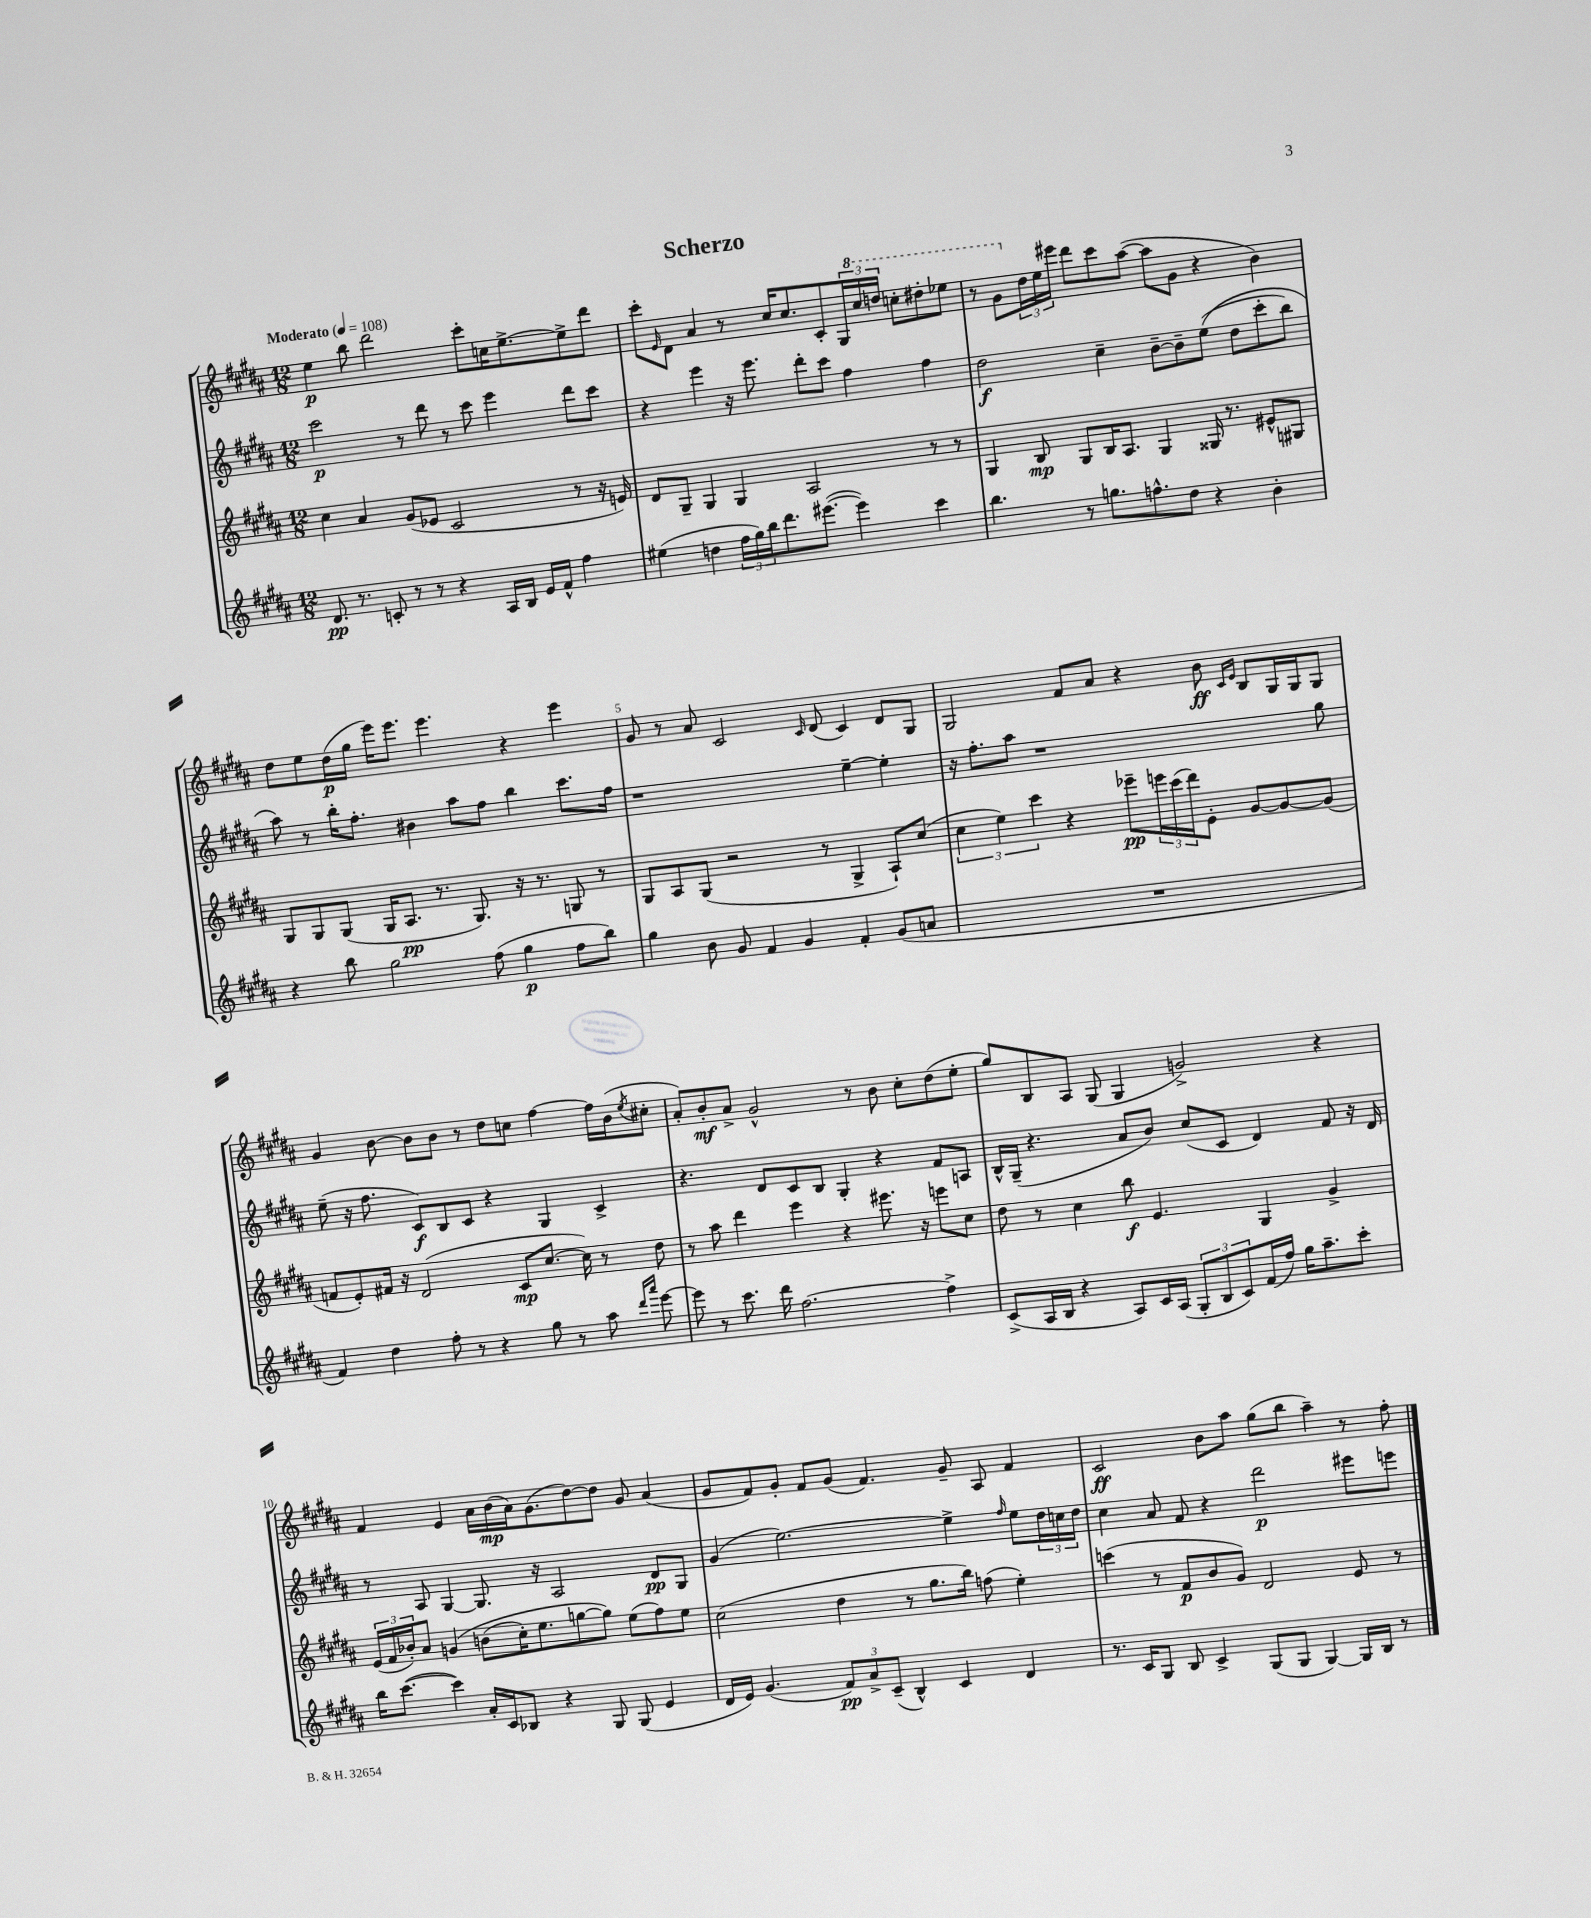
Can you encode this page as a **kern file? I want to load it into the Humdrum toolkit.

**kern	**kern	**kern	**kern
*staff4	*staff3	*staff2	*staff1
*clefG2	*clefG2	*clefG2	*clefG2
*k[f#c#g#d#a#]	*k[f#c#g#d#a#]	*k[f#c#g#d#a#]	*k[f#c#g#d#a#]
*M12/8	*M12/8	*M12/8	*M12/8
*MM108	*MM108	*MM108	*MM108
8.d#	4cc#	2ccc#	4ee
8.r	.	.	.
.	4a#	.	8bb
8c'	.	.	2ddd#
8r	(8g#	8r	.
8r	8e-	8ddd#	.
4r	2c#	8r	.
.	.	8ccc#	8ccc#'
16A#	.	4eee	16cc
16B	.	.	[8.ee^
16e	.	.	.
16f#^^	.	.	.
4ff#	8r	8ddd#	8ee^]
.	16r	8ccc#	8ddd#
.	16e)	.	.
=	=	=	=
(4ee#	8d#	4r	8ccc#'
.	.	.	16qqe
.	8G#~	.	8d#
4dd	4G#	4eee	4a#
24ff#	4G#	16r	8r
24gg#)	.	.	.
.	.	8.eee	.
24bb	.	.	.
8.ddd#	.	.	16cc#
.	.	.	8.cc#
.	2A#	8ddd#'	.
([8.eee#	.	.	.
.	.	8ccc#	8c#'
4eee#])	.	4ff#	24G#
.	.	.	24ccc#
.	.	.	24ddd
.	.	.	8ccc'
4ccc#	8r	4ff#	8ddd#'
.	8r	.	8eee-
=	=	=	=
4.bb	4G#	2dd#	8r
.	.	.	8gg#
.	8B	.	24dd#
.	.	.	24ee
.	.	.	24eee#
8r	8G#	.	8ddd#
8.gg	16B	4cc#~	8ccc#
.	8.A#	.	.
.	.	.	([8aa#
8.ff^^	.	.	.
.	4G#	[8b~	8aa#]
8dd#	.	8b~]	8g#
4r	16G##	&((8ee	4r
.	8.r	.	.
.	.	8dd#	.
4b'	8e#^^	8ccc#'	4b)
.	8G#	8bb)	.
=	=	=	=
4r	8G#	8aa#&)	8dd#
.	8G#	8r	8ee
8bb	(8G#	16bb'	(16dd#
.	.	8.ff#'	16gg#
2gg#	16G#	.	16eee)
.	8.A#	.	8.eee
.	.	4b#	.
.	8.r	.	4.eee
.	.	8aa#	.
.	8.G#)	.	.
(8ff#	.	8ff#	.
4gg#	16r	4bb	4r
.	8.r	.	.
8ff#	8G	8.ccc#	4eee
8bb)	8r	.	.
.	.	16ff#	.
=	=	=	=
4gg#	8G#	1r	8g#
.	8A#	.	8r
8b	(8G#	.	8a#
8g#	2r	.	2c#
4f#	.	.	.
4g#	.	.	.
.	.	.	16qqc#
.	8r	.	(8d#
4f#'	4G#^	[4ee~	4c#)
(8g#	8A#`)	4ee']	8d#
8a	(8cc#	.	8G#
=	=	=	=
1.r	6cc#	16r	2G#
.	.	8.ff#'	.
.	6ee)	.	.
.	.	8aa#	.
.	6ccc#	.	.
.	.	1r	.
.	4r	.	8f#
.	.	.	8a#
.	8eee-~	.	4r
.	24eee	.	.
.	(24ccc#	.	.
.	24ddd#)	.	.
.	8e'	.	8b
.	.	.	16qqc#
.	.	.	16qqe
.	[8g#	.	8B
.	8g#_	.	16G#
.	.	.	16G#
.	(8g#]	8gg#	8G#
=	=	=	=
4f#)	8f	(8ee~	4g#
.	8e')	16r	.
.	.	8.ff#	.
4dd#	16f#	.	[8b
.	16r	.	.
.	(2d#	8c#)	8b]
8ff#'	.	8B	8b
8r	.	8c#	8r
4r	.	4r	8dd#
.	8c#	.	8cc
8gg#	[8.cc#	4G#	[4ff#
8r	.	.	.
.	16cc#])	.	.
8aa#	8r	4c#^	16ff#]
.	.	.	(16b
16qqddd#	.	.	.
16qqaaa#	.	.	8qee
[8eee	8dd#	.	8cc#'
=	=	=	=
8eee]	8r	4.r	8a#')
8r	8aa#	.	8b'
8.ccc#	4ddd#	.	8a#^
.	.	8d#	2g#^^
16ddd#	.	.	.
[2.ff#	4eee	8c#	.
.	.	8B	.
.	4r	4G#'	.
.	.	.	8r
.	8.eee#	4r	8b
.	.	.	8cc#'
.	16r	.	.
4ff#^]	8eee	8f#	(8dd#
.	8cc#	8A	8ee'
=	=	=	=
(8c#^	8dd#	16B^^	8gg#)
.	.	(16G#~	.
16A#	8r	4.r	8B
16B	.	.	.
4r	4cc#	.	8A#
.	.	.	(8G#
8A#)	8bb	8a#	4G#
16c#	4.e	8b)	.
(16A#	.	.	.
12G#'	.	(8cc#	2g^)
12B	.	.	.
.	.	8c#	.
12c#)	.	.	.
(16f#	4G#	4d#)	.
16ff#)	.	.	.
16gg#	.	.	.
8.aa#~	.	.	.
.	4g#^	8f#	4r
8ccc#'	.	16r	.
.	.	16d#	.
=	=	=	=
16bb	(24e	8r	4f#
.	24f#	.	.
([8.ccc#	.	.	.
.	24b-')	.	.
.	8a#	8A#	.
4ccc#])	&(4g	[4G#	4e
16a#'	(8b	8.G#]	16a#
16c#	.	.	(16b
8B-	16cc#')	.	16a#)
.	8.ee	16r	(8.g#
4r	.	2A#	.
.	[8gg	.	[8dd#)
8G#	8gg]&)	.	8dd#]
(8G#	(8ee	.	8g#
4e	8ff#)	8d#	(4a#
.	8ee	8G#	.
=	=	=	=
16d#	(2cc#	(4g#	8g#
16e)	.	.	.
(4.g#	.	.	8f#)
.	.	[2.ee)	8g#'
.	.	.	8f#
12f#)	4dd#	.	(8g#
12a#^	.	.	.
.	.	.	4.f#)
(12c#~	.	.	.
4B^^)	8r	.	.
.	8.gg#	.	.
4c#	.	4ee^]	8g#~
.	16bb)	.	.
.	(8ff	.	8A#
.	.	16qqff#	.
4d#	4ee')	8ee	4f#
.	.	24dd#	.
.	.	24cc	.
.	.	24dd#	.
=	=	=	=
8.r	(4ccc	4cc#	2c#
16c#	.	.	.
8G#	8r	8a#	.
8B	8f#	8f#	.
4c#^	8b	4r	8b
.	8g#)	.	8aa#
(8G#	2d#	2ddd#	(8gg#
8G#	.	.	8bb
[4G#)	.	.	4aa#~)
16G#]	8e	8eee#	8r
16B	.	.	.
8r	8r	8eee	8ff#'
==	==	==	==
*-	*-	*-	*-
